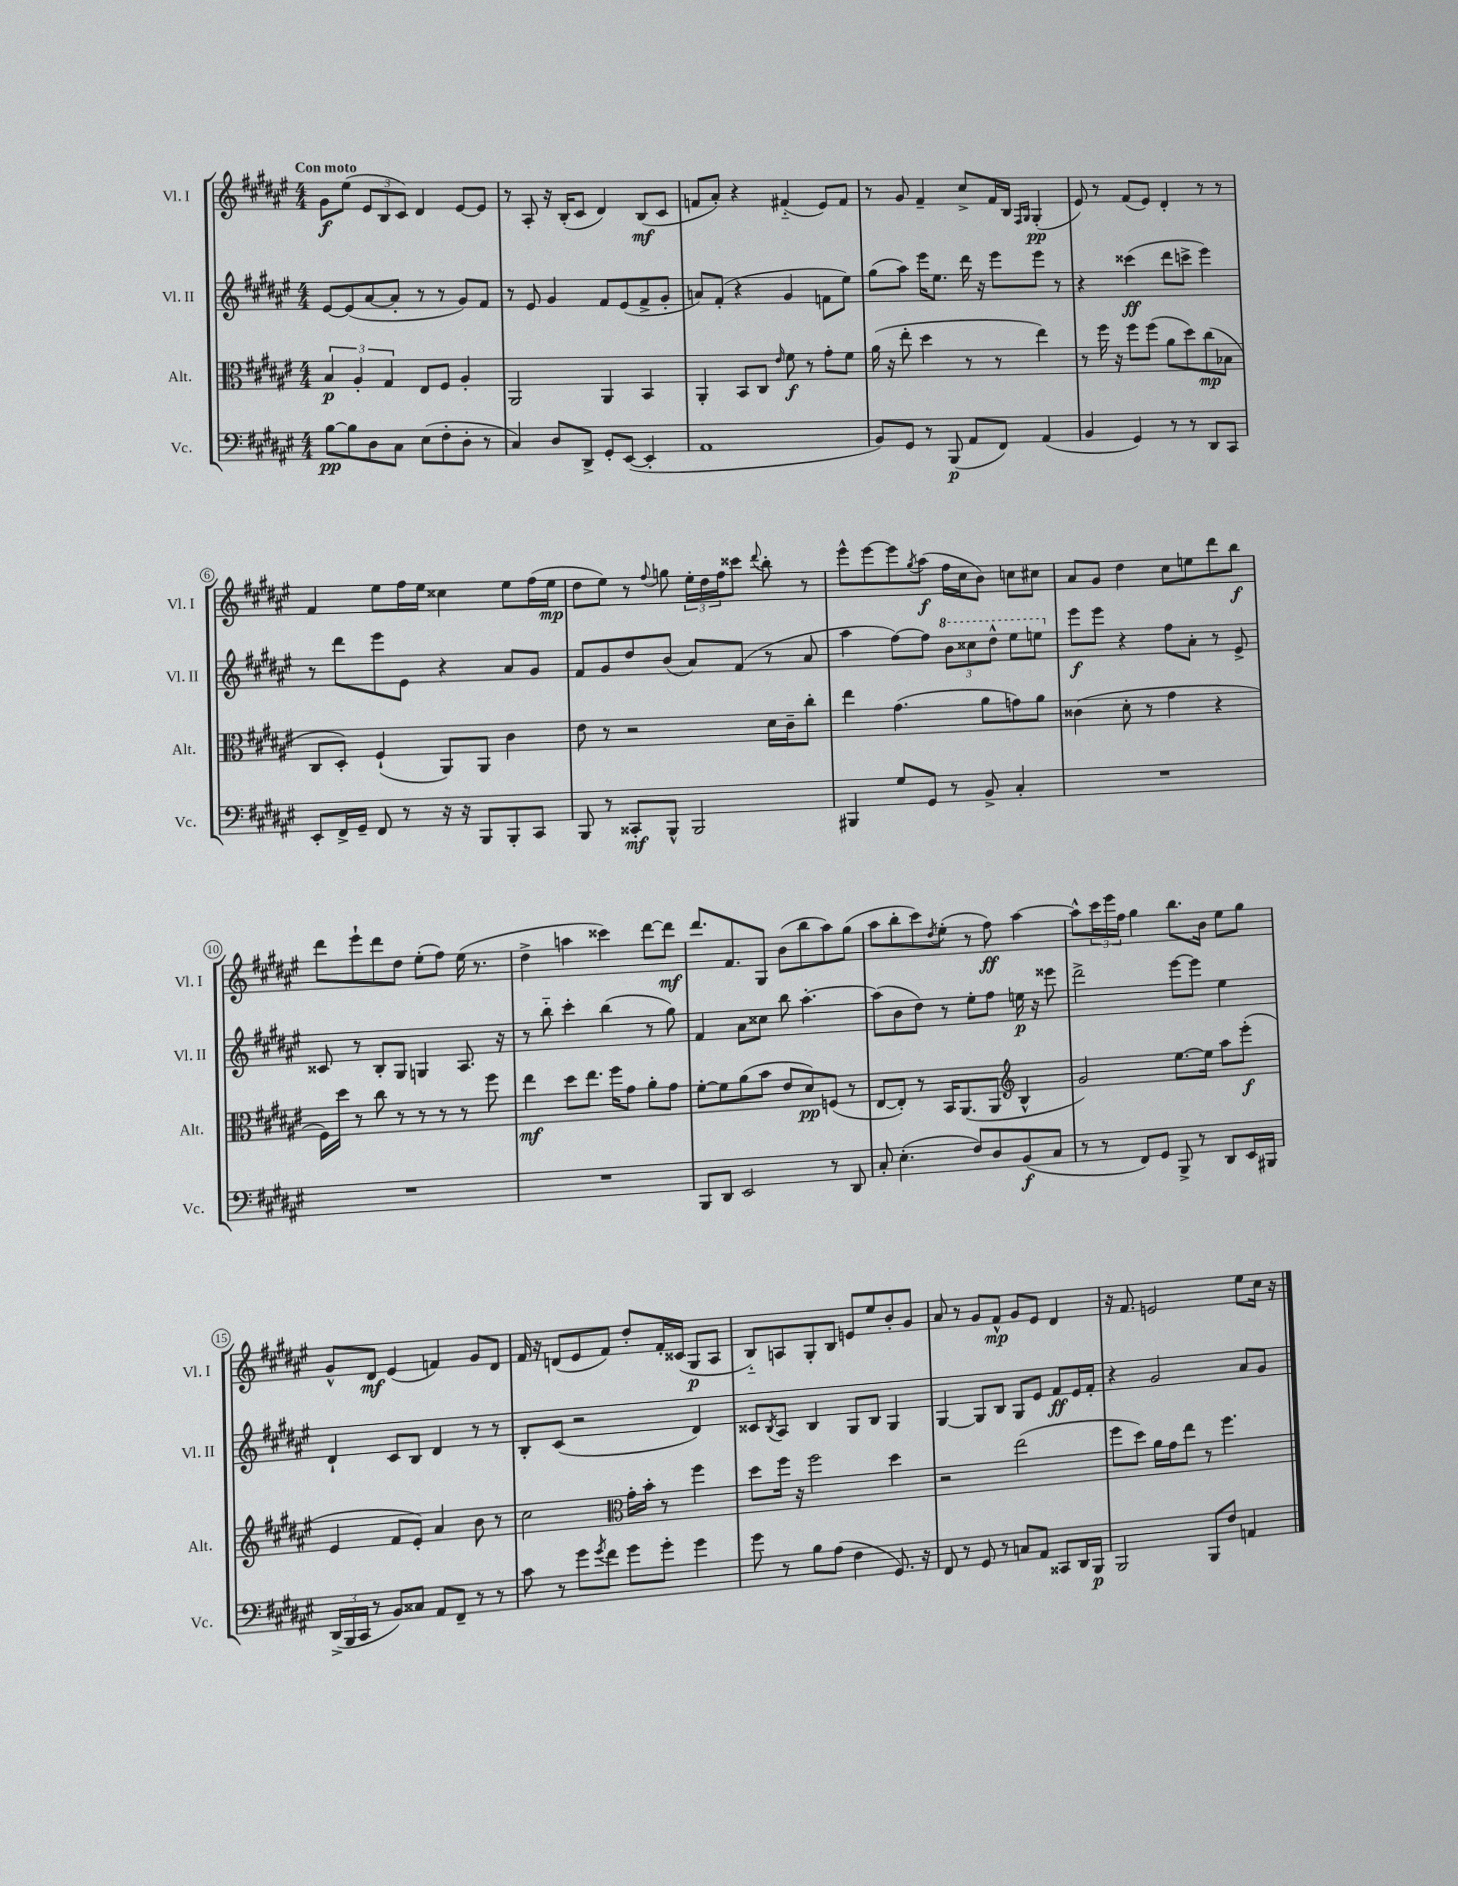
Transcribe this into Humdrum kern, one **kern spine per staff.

**kern	**dynam	**kern	**dynam	**kern	**dynam	**kern	**dynam
*part4	*part4	*part3	*part3	*part2	*part2	*part1	*part1
*staff4	*staff4	*staff3	*staff3	*staff2	*staff2	*staff1	*staff1
*I"Vc.	*	*I"Alt.	*	*I"Vl. II	*	*I"Vl. I	*
*I'Vc.	*	*I'Alt.	*	*I'Vl. II	*	*I'Vl. I	*
*clefF4	*	*clefC3	*	*clefG2	*	*clefG2	*
*k[f#c#g#d#a#e#]	*	*k[f#c#g#d#a#e#]	*	*k[f#c#g#d#a#e#]	*	*k[f#c#g#d#a#e#]	*
*M4/4	*	*M4/4	*	*M4/4	*	*M4/4	*
=1	=1	=1	=1	=1	=1	=1	=1
!	!	!	!	!	!	!LO:TX:a:B:t=Con moto	!
[8B\L	pp	6B/	p	[8e#/L	.	8g#\L	f
8B\]	.	.	.	(8e#/]	.	(8ee#\J	.
.	.	6A#'/	.	.	.	.	.
8D#\	.	.	.	[8a#/	.	12e#/L	.
.	.	6G#/	.	.	.	12B/	.
8C#\J	.	.	.	8a#'/J]	.	.	.
.	.	.	.	.	.	12c#/J)	.
(8E#\L	.	8E#/L	.	8r	.	4d#/	.
8F#'\	.	8F#/J	.	8r	.	.	.
8D#'\J	.	4A#'/	.	8g#/L)	.	[8e#/L	.
8r	.	.	.	8f#/J	.	8e#/J]	.
=2	=2	=2	=2	=2	=2	=2	=2
4C#/)	.	2AA#/	.	8r	.	8r	.
.	.	.	.	8e#/	.	8A#'/	.
8D#/L	.	.	.	4g#/	.	16r	.
.	.	.	.	.	.	(16B'/KL	.
8DD#^/J	.	.	.	.	.	8c#/J	.
8GG#'/L	.	4AA#/	.	8f#/L	.	4d#/)	.
([8EE#/J	.	.	.	(8e#/	.	.	.
4EE#'/]	.	4BB/	.	8f#^/	.	(8B/L	mf
.	.	.	.	8g#'/J	.	8c#/J	.
=3	=3	=3	=3	=3	=3	=3	=3
1AA#	.	4AA#'/	.	8an/L)	.	8fn/L	.
.	.	.	.	(8f#'/J	.	8a#'/J)	.
.	.	8BB/L	.	4r	.	4r	.
.	.	8C#/J	.	.	.	.	.
.	.	16qqe#/	.	.	.	.	.
.	.	8f#\	f	4g#/	.	(4f#X/	.
.	.	8r	.	.	.	.	.
.	.	8g#'\L	.	8fn\L	.	8e#/L)	.
.	.	8f#\J	.	8ee#\J)	.	8f#/J	.
=4	=4	=4	=4	=4	=4	=4	=4
8BB/L)	.	(16a#\	.	(8gg#\L	.	8r	.
.	.	16r	.	.	.	.	.
8GG#/J	.	8ee#'\	.	8aa#\J)	.	8g#/	.
8r	.	4dd#\	.	16eee#\KL	.	4f#~/	.
.	.	.	.	8.ee#\J	.	.	.
(8BBB/	p	.	.	.	.	.	.
8AA#/L	.	8r	.	16ddd#\	.	8cc#^/L	.
.	.	.	.	16r	.	.	.
8FF#/J)	.	8r	.	8eee#\L	.	16f#/L	.
.	.	.	.	.	.	16B/JJ	.
.	.	.	.	.	.	16qqF#/LL	.
.	.	.	.	.	.	16qqG#/JJ	.
(4AA#/	.	4ee#\)	.	8eee#\J	.	(4G#'/	pp
.	.	.	.	8r	.	.	.
=5	=5	=5	=5	=5	=5	=5	=5
4BB/	.	8r	.	4r	.	8e#/)	.
.	.	16ff#\	.	.	.	8r	.
.	.	16r	.	.	.	.	.
4GG#/)	.	8ff#\L	.	(4ccc##X\	ff	(8f#/L	.
.	.	(8ff#\J	.	.	.	8e#/J)	.
8r	.	8a#\L	.	8ddd#\L	.	4d#'/	.
8r	.	8dd#\)	.	8cccn^\J	.	.	.
8DD#/L	.	(8cc#\	mp	4eee#\)	.	8r	.
8CC#/J	.	8B-X\J	.	.	.	8r	.
!!LO:LB:g=z
=6	=6	=6	=6	=6	=6	=6	=6
8EE#'/L	.	8C#/L	.	8r	.	4f#/	.
16FF#^/L	.	8D#'/J)	.	8ddd#\L	.	.	.
16GG#~/JJ	.	.	.	.	.	.	.
8FF#/	.	(4F#`/	.	8eee#\	.	8ee#\L	.
8r	.	.	.	8e#\J	.	16ff#\L	.
.	.	.	.	.	.	16ee#\JJ	.
16r	.	8AA#/L)	.	4r	.	4cc##X\	.
16r	.	.	.	.	.	.	.
8BBB/L	.	8AA#/J	.	.	.	.	.
8BBB'/	.	4c#\	.	8a#/L	.	8ee#\L	.
8CC#/J	.	.	.	8g#/J	.	(16ff#\L	.
.	.	.	.	.	.	16ee#\JJ	mp
=7	=7	=7	=7	=7	=7	=7	=7
8BBB/	.	8e#\	.	8f#/L	.	8dd#\L	.
8r	.	8r	.	8g#/	.	8ee#\J)	.
8CC##X'/L	mf	2r	.	8dd#/	.	8r	.
.	.	.	.	.	.	8qqff#/	.
8BBB^^/J	.	.	.	(8b/J	.	8ggn\	.
2BBB/	.	.	.	8a#/L)	.	24ee#'\LL	.
.	.	.	.	.	.	24dd#\	.
.	.	.	.	.	.	24ff#\J	.
.	.	.	.	(8f#/J	.	8ccc##X\J	.
.	.	.	.	.	.	8qqddd#/	.
.	.	16d#\LL	.	8r	.	8bb'\	.
.	.	16c#~\J	.	.	.	.	.
.	.	8cc#'\J	.	8a#/	.	8r	.
=8	=8	=8	=8	=8	=8	=8	=8
4BBB#X/	.	4ee#\	.	4aa#\	.	8eee#^^\L	.
.	.	.	.	.	.	[8eee#\	.
8G#/L	.	(4.g#\	.	[8ff#\L)	.	8eee#\]	.
.	.	.	.	.	.	8qgg#/	.
8GG#/J	.	.	.	8ff#\J]	.	(8aa#\J	f
*	*	*	*	*8va	*	*	*
8r	.	.	.	12bb\L	.	16ff#\LL	.
.	.	.	.	.	.	16cc#\J	.
.	.	.	.	12ccc##X\	.	.	.
8BB^/	.	8a#\L	.	.	.	8b\J)	.
.	.	.	.	12ddd#^^\J	.	.	.
4C#'/	.	8gn\)	.	8eee#\L	.	8ccn\L	.
.	.	8a#\J	.	8eeen\J	.	8cc#X\J	.
=9	=9	=9	=9	=9	=9	=9	=9
*	*	*	*	*X8va	*	*	*
1r	.	(4c##X\	.	8eee#\L	f	8a#/L	.
.	.	.	.	8eee#\J	.	8g#/J	.
.	.	8d#'\	.	4r	.	4dd#\	.
.	.	8r	.	.	.	.	.
.	.	4g#\	.	8ff#\L	.	8cc#\L	.
.	.	.	.	8a#'\J	.	8een\	.
.	.	4r	.	8r	.	8ddd#\	.
.	.	.	.	8e#^/	.	8bb\J	f
!!LO:LB:g=z
=10	=10	=10	=10	=10	=10	=10	=10
1r	.	16F#\LL)	.	8c##X/	.	8ddd#\L	.
.	.	16dd#\JJ	.	.	.	.	.
.	.	8r	.	8r	.	8eee#`\	.
.	.	8cc#\	.	8B'/L	.	8ddd#\	.
.	.	8r	.	8G#/J	.	8dd#\J	.
.	.	8r	.	4Gn/	.	(8ee#'\L	.
.	.	8r	.	.	.	8ff#\J)	.
.	.	8r	.	8.A#/	.	(16ee#\	.
.	.	.	.	.	.	8.r	.
.	.	8ff#\	.	.	.	.	.
.	.	.	.	16r	.	.	.
=11	=11	=11	=11	=11	=11	=11	=11
1r	.	4ee#\	mf	8r	.	4dd#^\	.
.	.	.	.	8bb\	.	.	.
.	.	8dd#\L	.	4ccc#'\	.	4aan\	.
.	.	8.ee#\J	.	.	.	.	.
.	.	.	.	(4bb\	.	4ccc##X\)	.
.	.	16ff#\KL	.	.	.	.	.
.	.	8g#\J	.	.	.	.	.
.	.	8a#'\L	.	8r	.	[8ddd#\L	.
.	.	8g#\J	.	8gg#\)	.	8ddd#\J]	mf
=12	=12	=12	=12	=12	=12	=12	=12
8BBB/L	.	[8f#'\L	.	4f#/	.	8.ddd#/L	.
8DD#/J	.	8f#\]	.	.	.	.	.
.	.	.	.	.	.	8.f#/	.
2EE#/	.	(8a#\	.	8a#\L	.	.	.
.	.	8b\J	.	8cc##X\J	.	8G#/J	.
.	.	8e#/L	.	8bb\	.	(8b\L	.
.	.	8d#/)	pp	[4.aa#'\	.	8bb\	.
8r	.	(8Fn/J	.	.	.	8aa#\)	.
8DD#/	.	8r	.	.	.	(8gg#\J	.
=13	=13	=13	=13	=13	=13	=13	=13
8C#'/	.	[8E#/L	.	(8aa#\L]	.	8aa#\L	.
(4.E#'\	.	8E#'/J])	.	8b\	.	8bb'\	.
.	.	8r	.	8dd#\J)	.	8ccc#\)	.
.	.	.	.	.	.	8qdd#/	.
.	.	16BB/KL	.	8r	.	(8ee#'\J	.
.	.	(8.AA#/	.	.	.	.	.
8F#/L)	.	.	.	8ee#'\L	.	8r	.
8D#/	.	8AA#/J	.	8ff#\J	.	8ff#\)	ff
*	*	*clefG2	*	*	*	*	*
(8BB/	f	4B^^/	.	16een\	p	[4aa#\	.
.	.	.	.	16r	.	.	.
8C#/J	.	.	.	8eee##X\	.	.	.
=14	=14	=14	=14	=14	=14	=14	=14
8r	.	2g#/)	.	2ddd#^\	.	8aa#^^\L]	.
8r	.	.	.	.	.	24ccc#\L	.
.	.	.	.	.	.	24eee#\	.
.	.	.	.	.	.	24ff#\JJ	.
8FF#/L)	.	.	.	.	.	4gg#\	.
8GG#/J	.	.	.	.	.	.	.
8BBB^/	.	[8.ee#\L	.	[8eee#\L	.	8.bb\L	.
8r	.	.	.	8eee#\J]	.	.	.
.	.	16ee#\Jk]	.	.	.	16b\Jk	.
8DD#/L	.	8aa#\L	.	4ee#\	.	8ee#\L	.
16EE#/L	.	(8eee#'\J	f	.	.	8gg#\J	.
16BBB#X/JJ	.	.	.	.	.	.	.
!!LO:LB:g=z
=15	=15	=15	=15	=15	=15	=15	=15
(24DD#^/LL	.	4e#/	.	4d#`/	.	8g#^^/L	.
24BBB/	.	.	.	.	.	.	.
24CC#/JJ	.	.	.	.	.	.	.
8r	.	.	.	.	.	8d#/J	mf
8BB/L)	.	8f#/L	.	8c#/L	.	(4e#/	.
8C##X/J	.	8e#'/J)	.	8B/J	.	.	.
8AA#/L	.	4a#/	.	4d#/	.	4fn/)	.
8FF#~/J	.	.	.	.	.	.	.
8r	.	8b\	.	8r	.	8g#/L	.
8r	.	8r	.	8r	.	8d#/J	.
=16	=16	=16	=16	=16	=16	=16	=16
8c#\	.	2cc#\	.	8B'/L	.	16f#/	.
.	.	.	.	.	.	16r	.
8r	.	.	.	(8c#/J	.	(8dn/L	.
8g#\L	.	.	.	2r	.	8e#/	.
8qg#/	.	.	.	.	.	.	.
8f#\J	.	.	.	.	.	8f#/J)	.
*	*	*clefC3	*	*	*	*	*
8g#\L	.	16g#'\LL	.	.	.	8dd#'/L	.
.	.	16b'\JJ	.	.	.	.	.
8g#'\J	.	8r	.	.	.	16f#'/L	.
.	.	.	.	.	.	(16c##X/JJ	.
4g#\	.	4ff#\	.	4d#/)	.	8G#/L	p
.	.	.	.	.	.	8A#/J	.
=17	=17	=17	=17	=17	=17	=17	=17
8g#\	.	8dd#\L	.	8c##X/L	.	8B/L)	.
.	.	.	.	8qB/	.	.	.
8r	.	16ff#\Jk	.	8A#/J	.	8An/	.
.	.	16r	.	.	.	.	.
8B\L	.	2ff#\	.	4B/	.	8G#'/	.
(8A#\J	.	.	.	.	.	8B/J	.
4F#\	.	.	.	8G#/L	.	8en/L	.
.	.	.	.	8B/J	.	8ee#/	.
8.GG#/)	.	4dd#\	.	4G#/	.	8b'/	.
.	.	.	.	.	.	8g#/J	.
16r	.	.	.	.	.	.	.
=18	=18	=18	=18	=18	=18	=18	=18
8FF#/	.	2r	.	[4G#/	.	8a#/	.
8r	.	.	.	.	.	8r	.
8GG#/	.	.	.	8G#/L]	.	8g#/L	.
8r	.	.	.	8B/J	.	8f#^^/J	mp
8Cn/L	.	(2ee#\	.	8G#/L	.	8g#/L	.
8AA#/J	.	.	.	8e#/J	.	8e#/J	.
8CC##X/L	.	.	.	8f#/L	ff	4d#/	.
16DD#/L	.	.	.	16e#/L	.	.	.
16BBB/JJ	p	.	.	16f#'/JJ	.	.	.
=19	=19	=19	=19	=19	=19	=19	=19
2BBB/	.	8ff#\L	.	4r	.	16r	.
.	.	.	.	.	.	8.f#/	.
.	.	8dd#\J)	.	.	.	.	.
.	.	16a#\LL	.	2g#/	.	2en/	.
.	.	16g#\J	.	.	.	.	.
.	.	8ee#\J	.	.	.	.	.
8BBB/L	.	8r	.	.	.	.	.
8F#/J	.	4.ff#\	.	.	.	.	.
4AAn/	.	.	.	8a#/L	.	8ee#\L	.
.	.	.	.	8g#/J	.	16cc#\Jk	.
.	.	.	.	.	.	16r	.
==	==	==	==	==	==	==	==
*-	*-	*-	*-	*-	*-	*-	*-
